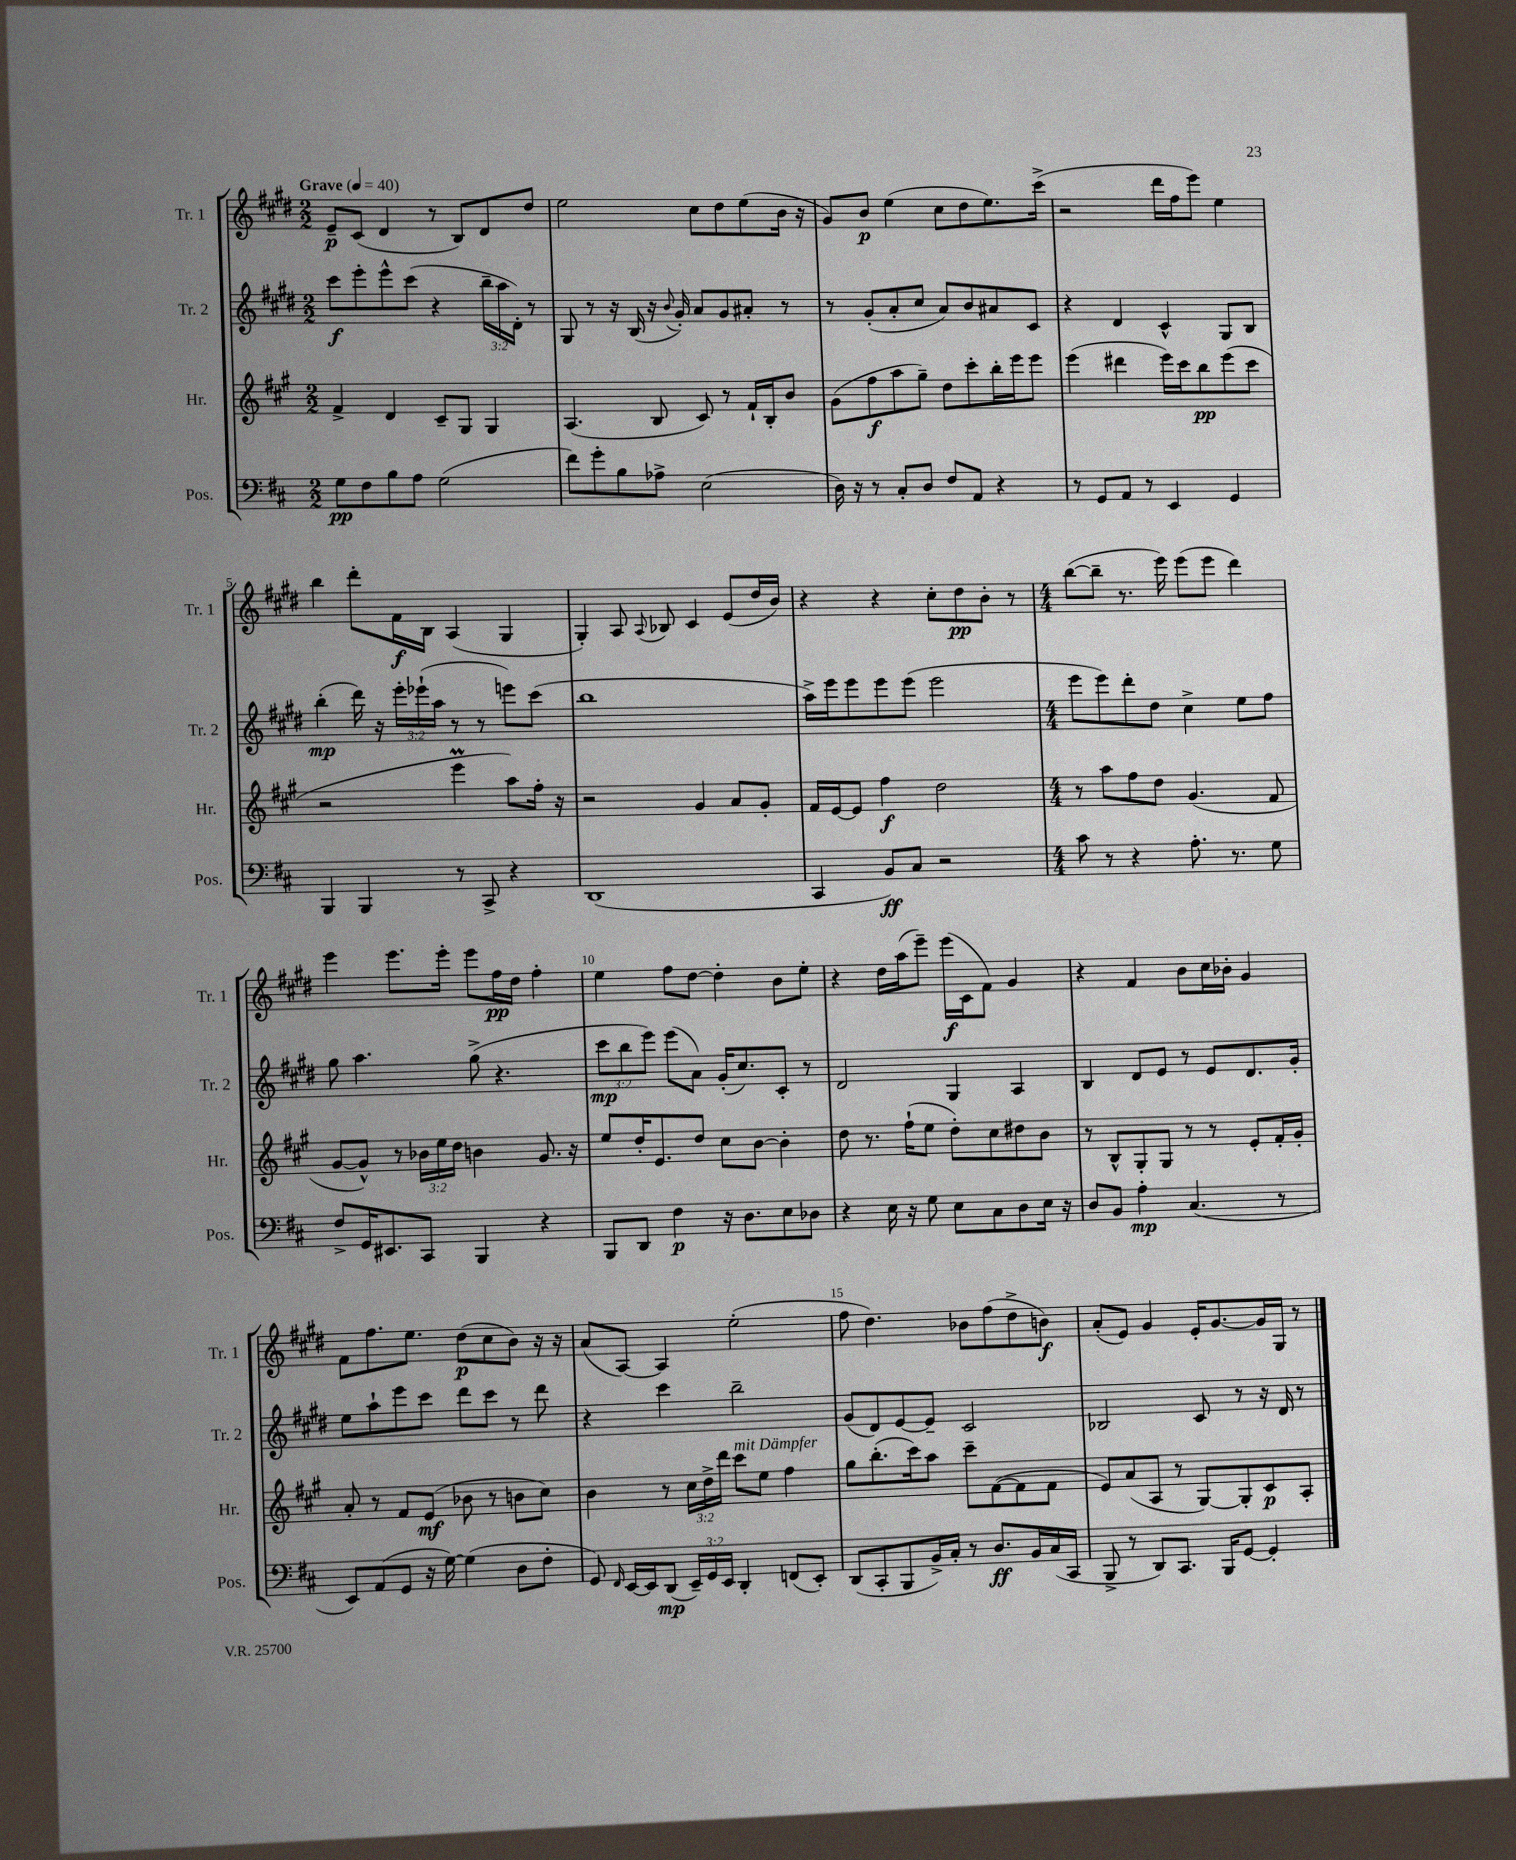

**kern	**dynam	**kern	**dynam	**kern	**dynam	**kern	**dynam
*part4	*part4	*part3	*part3	*part2	*part2	*part1	*part1
*staff4	*staff4	*staff3	*staff3	*staff2	*staff2	*staff1	*staff1
*I"Pos.	*	*I"Hr.	*	*I"Tr. 2	*	*I"Tr. 1	*
*I'Pos.	*	*I'Hr.	*	*I'Tr. 2	*	*I'Tr. 1	*
*clefF4	*	*clefG2	*	*clefG2	*	*clefG2	*
*k[f#c#]	*	*k[f#c#g#]	*	*k[f#c#g#d#]	*	*k[f#c#g#d#]	*
*M2/2	*	*M2/2	*	*M2/2	*	*M2/2	*
*MM40	*	*MM40	*	*MM40	*	*MM40	*
=1	=1	=1	=1	=1	=1	=1	=1
!	!	!	!	!	!	!LO:TX:a:B:t=Grave	!
8G\L	pp	4f#^/	.	8ccc#\L	f	8e~/L	p
8F#\	.	.	.	8eee'\	.	(8c#/J	.
8B\	.	4d/	.	8eee^^\	.	4d#/	.
8A\J	.	.	.	(8ccc#\J	.	.	.
(2G\	.	8c#~/L	.	4r	.	8r	.
.	.	8G#/J	.	.	.	8B/L)	.
.	.	4G#/	.	24bb~\LL	.	8d#/	.
.	.	.	.	24aa\	.	.	.
.	.	.	.	24d#'\JJ)	.	.	.
.	.	.	.	8r	.	8dd#/J	.
=2	=2	=2	=2	=2	=2	=2	=2
8f#\L)	.	(4.A/	.	8G#/	.	2ee\	.
8g'\	.	.	.	8r	.	.	.
8B\	.	.	.	16r	.	.	.
.	.	.	.	(16B/	.	.	.
8A-X^\J	.	8B/	.	16r	.	.	.
.	.	.	.	8qqb/	.	.	.
.	.	.	.	16g#'/)	.	.	.
(2E\	.	8c#/)	.	8a/L	.	8cc#\L	.
.	.	8r	.	8g#/	.	8dd#\	.
.	.	16f#`/LL	.	8a#X'/J	.	(8ee\	.
.	.	16B'/J	.	.	.	.	.
.	.	8b/J	.	8r	.	16b\Jk	.
.	.	.	.	.	.	16r	.
=3	=3	=3	=3	=3	=3	=3	=3
16D\)	.	(8g#\L	.	8r	.	8g#/L)	.
16r	.	.	.	.	.	.	.
8r	.	8ff#\	f	(8g#'/L	.	8b/J	p
8C#'/L	.	8aa\	.	8a'/	.	(4ee\	.
8D/J	.	8gg#~\J)	.	8cc#/J	.	.	.
8F#/L	.	8dd\L	.	8a/L)	.	8cc#\L	.
8AA/J	.	8ccc#'\	.	8b/	.	8dd#\	.
4r	.	16bb'\L	.	8a#X/	.	8.ee\)	.
.	.	16eee\J	.	.	.	.	.
.	.	8eee\J	.	8c#/J	.	.	.
.	.	.	.	.	.	(16ccc#^\Jk	.
=4	=4	=4	=4	=4	=4	=4	=4
8r	.	(4eee\	.	4r	.	2r	.
8GG/L	.	.	.	.	.	.	.
8AA/J	.	4ddd#X\	.	4d#/	.	.	.
8r	.	.	.	.	.	.	.
4EE/	.	16eee\LL)	.	4c#^^/	.	16ddd#\LL	.
.	.	16ccc#\J	.	.	.	16ff#\J	.
.	.	8bb\	pp	.	.	8eee\J)	.
4GG/	.	(8eee\	.	8G#/L	.	4ee\	.
.	.	8ccc#\J	.	8B/J	.	.	.
!!LO:LB:g=z
=5	=5	=5	=5	=5	=5	=5	=5
4BBB/	.	2r	.	(4bb'\	mp	4bb\	.
4BBB/	.	.	.	16ddd#\)	.	8ddd#'\L	.
.	.	.	.	16r	.	.	.
.	.	.	.	24eee'\LL	.	16f#\L	f
.	.	.	.	(24eee-X`\	.	.	.
.	.	.	.	.	.	16B\JJ	.
.	.	.	.	24aa\JJ	.	.	.
8r	.	4eeeM\	.	8r	.	(4A/	.
8CC#^/	.	.	.	8r	.	.	.
4r	.	8aa\L)	.	8eeen\L)	.	4G#/	.
.	.	16ff#'\Jk	.	(8ccc#\J	.	.	.
.	.	16r	.	.	.	.	.
=6	=6	=6	=6	=6	=6	=6	=6
(1DD	.	2r	.	1bb	.	4G#'/)	.
.	.	.	.	.	.	8A/	.
.	.	.	.	.	.	8qqA/	.
.	.	.	.	.	.	8B-X/	.
.	.	4g#/	.	.	.	4c#/	.
.	.	8a/L	.	.	.	(8e/L	.
.	.	8g#'/J	.	.	.	16dd#/L	.
.	.	.	.	.	.	16b/JJ)	.
=7	=7	=7	=7	=7	=7	=7	=7
4CC#/	.	16f#/LL	.	16aa^\LL)	.	4r	.
.	.	[16e/J	.	16eee\J	.	.	.
.	.	8e/J]	.	8eee\	.	.	.
8BB/L)	ff	4ff#\	f	8eee\	.	4r	.
8C#/J	.	.	.	(8eee\J	.	.	.
2r	.	2dd\	.	2eee\	.	8cc#'\L	.
.	.	.	.	.	.	8dd#\	pp
.	.	.	.	.	.	8b'\J	.
.	.	.	.	.	.	8r	.
=8	=8	=8	=8	=8	=8	=8	=8
*M4/4	*	*M4/4	*	*M4/4	*	*M4/4	*
8c#\	.	8r	.	8eee\L	.	([8bb\L	.
8r	.	8aa\L	.	8eee\)	.	8bb~\J]	.
4r	.	8ff#\	.	8ddd#'\	.	8.r	.
.	.	8dd\J	.	8dd#\J	.	.	.
.	.	.	.	.	.	16eee\)	.
8.A'\	.	(4.g#/	.	4cc#^\	.	(8eee\L	.
.	.	.	.	.	.	8eee\J	.
8.r	.	.	.	.	.	.	.
.	.	.	.	8ee\L	.	4ddd#\)	.
8G\	.	8f#/	.	8ff#\J	.	.	.
!!LO:LB:g=z
=9	=9	=9	=9	=9	=9	=9	=9
8F#^/L	.	[8g#/L	.	8gg#\	.	4eee\	.
16GG/K	.	8g#^^/J])	.	4.aa\	.	.	.
8.EE#X/	.	.	.	.	.	.	.
.	.	8r	.	.	.	8.eee\L	.
8CC#/J	.	24b-X\LL	.	.	.	.	.
.	.	24ee\	.	.	.	.	.
.	.	.	.	.	.	16eee'\Jk	.
.	.	24dd\JJ	.	.	.	.	.
4BBB/	.	4bn\	.	(8gg#^\	.	8eee\L	.
.	.	.	.	4.r	.	16ff#\L	pp
.	.	.	.	.	.	16dd#\JJ	.
4r	.	8.g#/	.	.	.	4ff#'\	.
.	.	16r	.	.	.	.	.
=10	=10	=10	=10	=10	=10	=10	=10
8BBB/L	.	8ee/L	.	12ccc#\L	mp	4ee\	.
.	.	.	.	12bb\	.	.	.
8DD/J	.	16dd'/K	.	.	.	.	.
.	.	.	.	12eee\J)	.	.	.
.	.	8.e/	.	.	.	.	.
4F#\	p	.	.	(8eee\L	.	8ff#\L	.
.	.	8dd/J	.	8a\J)	.	[8dd#\J	.
16r	.	8cc#\L	.	(16g#'/KL	.	4dd#'\]	.
8.D\L	.	.	.	8.cc#/)	.	.	.
.	.	[8b\J	.	.	.	.	.
8E\	.	4b'\]	.	8c#'/J	.	8b\L	.
8D-X\J	.	.	.	8r	.	8ee'\J	.
=11	=11	=11	=11	=11	=11	=11	=11
4r	.	8dd\	.	2d#/	.	4r	.
.	.	8.r	.	.	.	.	.
16E\	.	.	.	.	.	16dd#\LL	.
16r	.	(16ff#`\KL	.	.	.	(16aa\J	.
8G\	.	8ee\J	.	.	.	8eee~\J)	.
8E\L	.	8dd'\L)	.	4G#/	.	(16eee\LL	f
.	.	.	.	.	.	16c#\J	.
8C#\	.	8cc#\	.	.	.	8f#\J)	.
8D\	.	8dd#X\	.	4A/	.	4g#/	.
16E\Jk	.	8b\J	.	.	.	.	.
16r	.	.	.	.	.	.	.
=12	=12	=12	=12	=12	=12	=12	=12
8D/L	.	8r	.	4B/	.	4r	.
8BB/J	.	8B^^/L	.	.	.	.	.
4A'\	mp	8G#'/	.	8d#/L	.	4f#/	.
.	.	8G#/J	.	8e/J	.	.	.
(4.C#/	.	8r	.	8r	.	8b\L	.
.	.	8r	.	8e/L	.	16cc#\L	.
.	.	.	.	.	.	16b-X'\JJ	.
.	.	8e'/L	.	8.d#/	.	4g#/	.
8r	.	16f#'/L	.	.	.	.	.
.	.	16g#'/JJ	.	16g#'/Jk	.	.	.
!!LO:LB:g=z
=13	=13	=13	=13	=13	=13	=13	=13
8EE/L)	.	8a'/	.	8ee\L	.	8f#\L	.
(8AA/	.	8r	.	8aa`\	.	8.ff#\	.
8GG/J	.	8f#/L	.	8eee\	.	.	.
.	.	.	.	.	.	8.ee\J	.
16r	.	(8e/J	mf	8ccc#\J	.	.	.
[16G\)	.	.	.	.	.	.	.
(4G\]	.	8b-X\	.	8ddd#\L	.	(8dd#\L	p
.	.	8r	.	8ccc#\J	.	8cc#\	.
8D\L	.	8bn\L	.	8r	.	8b\J)	.
8F#'\J	.	8cc#\J)	.	8ddd#\	.	16r	.
.	.	.	.	.	.	16r	.
=14	=14	=14	=14	=14	=14	=14	=14
8GG/)	.	4b\	.	4r	.	(8a/L	.
16qqFF#/	.	.	.	.	.	.	.
[16EE/LL	.	.	.	.	.	[8A/J)	.
16EE/J]	.	.	.	.	.	.	.
(8DD/J	mp	8r	.	4ccc#\	.	4A/]	.
24EE~/LL)	.	24cc#\LL	.	.	.	.	.
24GG/	.	24dd^\	.	.	.	.	.
24EE/JJ	.	24ddd\JJ	.	.	.	.	.
!	!	!LO:TX:a:i:t=mit Dämpfer	!	!	!	!	!
4DD'/	.	8ccc#\L	.	2bb~\	.	(2ee'\	.
.	.	8ee\J	.	.	.	.	.
(8FFn/L	.	4ff#\	.	.	.	.	.
8EE'/J)	.	.	.	.	.	.	.
=15	=15	=15	=15	=15	=15	=15	=15
(8DD/L	.	8gg#\L	.	(8g#/L	.	8ff#\	.
8CC#'/	.	(8.bb'\	.	8d#/)	.	4.dd#\)	.
8BBB/	.	.	.	[8e/	.	.	.
.	.	16ccc#\k)	.	.	.	.	.
16BB^/L)	.	8aa\J	.	8e~/J]	.	.	.
16C#'/JJ	.	.	.	.	.	.	.
8r	.	8ccc#~\L	.	2c#/	.	8b-X\L	.
8.D/L	ff	([8f#\	.	.	.	(8ff#\	.
.	.	8f#\]	.	.	.	8dd#^\	.
16BB/L	.	.	.	.	.	.	.
(16C#/	.	8f#\J	.	.	.	8bn\J)	f
16CC#/JJ	.	.	.	.	.	.	.
=16	=16	=16	=16	=16	=16	=16	=16
8BBB^/	.	8e/L)	.	2B-X/	.	(8a'/L	.
8r	.	(8a/	.	.	.	8e/J)	.
8DD/L)	.	8A/J	.	.	.	4g#/	.
8.CC#/J	.	8r	.	.	.	.	.
.	.	[8G#/L)	.	8c#/	.	16e'/KL	.
16BBB/KL	.	.	.	.	.	[8.g#/	.
[8GG/J	.	8G#'/]	.	8r	.	.	.
4GG'/]	.	8c#/	p	16r	.	16g#/L]	.
.	.	.	.	16d#/	.	16G#/JJ	.
.	.	8A'/J	.	8r	.	8r	.
==	==	==	==	==	==	==	==
*-	*-	*-	*-	*-	*-	*-	*-
